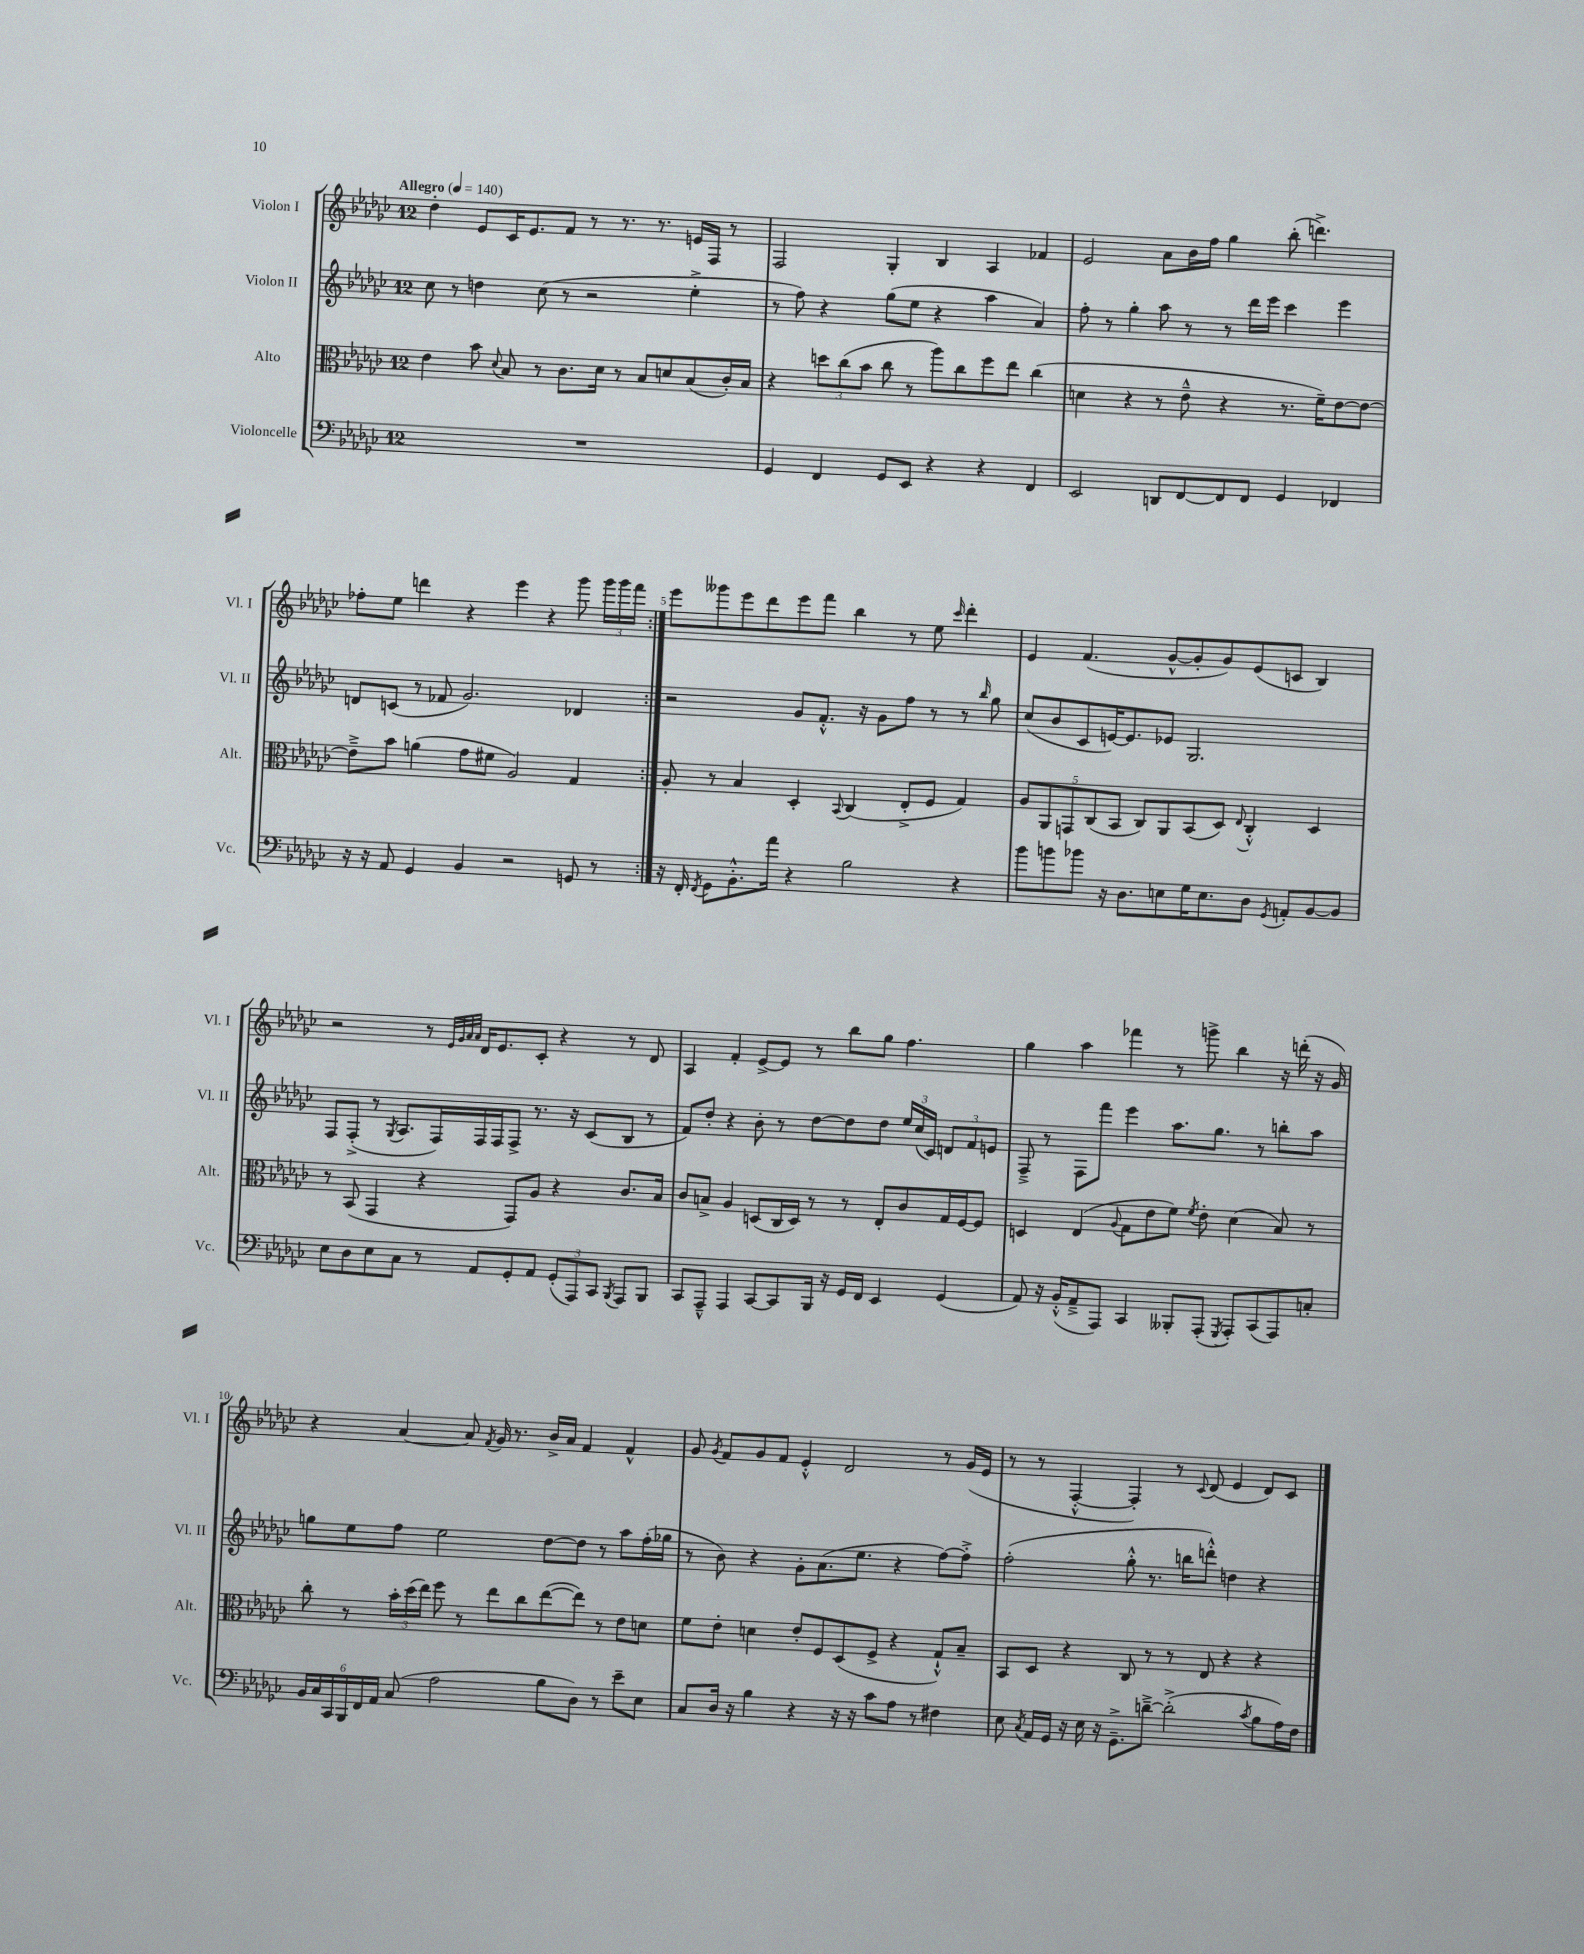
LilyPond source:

<<
\new StaffGroup <<
\new Staff = "s0" \with { instrumentName = "Violon I" shortInstrumentName = "Vl. I" } {
    \clef treble \key ges \major \once \override Staff.TimeSignature.style = #'single-digit \time 12/8 \tempo "Allegro" 4 = 140
    \autoBeamOff \repeat volta 2 { des''4-. ees'8[ ces'16 ees'8. f'8] r8 r8. r8. e'16[ f16] r8 |
    f2 ges4-. bes4 aes4 fes'4 |
    ees'2 aes'8[ bes'16 f''16] ges''4 bes''8-.( d'''4.->) |
    fes''8[-. ees''8] d'''4 r4 ees'''4 r4 ges'''8 \tuplet 3/2 { ges'''16[ ges'''16 f'''16] } | }
    ees'''8[ geses'''8 ees'''8 des'''8 ees'''8 f'''8] bes''4 r8 ees''8 \grace { ces'''16 } des'''4-. |
    ees'4 f'4.( ges'8[~-^ ges'8-. ges'8) ees'8( c'8] bes4) |
    r2 r8 \grace { ees'32[ ges'32 aes'32 aes'32] } des'16[ ees'8. ces'8]-. r4 r8 des'8 |
    aes4 f'4-. ees'8[~-> ees'8] r8 bes''8[ ges''8] f''4. |
    ges''4 aes''4 fes'''4 r8 g'''8-> bes''4 r16 d'''16-.( r16 ges'16) |
    r4 aes'4~ aes'8 \acciaccatura { f'8 } ges'16 r8. bes'16[-> aes'16] f'4 f'4-^ |
    ges'8 \acciaccatura { ges'8 } f'8[ ges'8 f'8] ees'4-.-^ des'2 r8 ges'16[( ees'16] |
    r8 r8 f4~-.-^ f4-.) r8 \appoggiatura { ces'8 } des'8( ees'4 des'8[) ces'8] \bar "|." |
}
\new Staff = "s1" \with { instrumentName = "Violon II" shortInstrumentName = "Vl. II" } {
    \clef treble \key ges \major \once \override Staff.TimeSignature.style = #'single-digit \time 12/8
    \autoBeamOff \repeat volta 2 { ces''8 r8 d''4 ces''8( r8 r2 ees''4-.-> |
    r8 f''8) r4 ges''8[( ees''8] r4 aes''4 aes'4) |
    f''8-. r8 ges''4-. aes''8 r8 r8 des'''16[ ees'''16] ces'''4 ees'''4 |
    d'8[ c'8]( r8 fes'8 ges'2.) des'4 | }
    r2 ges'8[ f'8.]-.-^ r16 ges'8[ f''8] r8 r8 \grace { bes''16 } ges''8 |
    ces''8[( bes'8 ces'8 e'16~) e'8. ees'8] ges2. |
    f8[ f8]-.->( r8 \acciaccatura { ges8 } aes8.[ f16) f16 f16 f8]-> r8. r16 ces'8[( bes8] r8 |
    f'8[) des''8]-. r4 bes'8-. r8 des''8[~ des''8 des''8] \tuplet 3/2 { ees''16[ ces''16( ces'16]) } \tuplet 3/2 { d'8[ f'8 e'8] } |
    f8---> r8 f8[ f'''8] ees'''4 aes''8.[ ges''8.] r8 b''8[-. aes''8] |
    g''8[ ees''8 f''8] ees''2 des''8[~ des''8] r8 aes''8[ f''16-.( ges''16] |
    r8 bes'8) r4 ges'8[-. aes'8.( ees''8.] r4 f''8[~) f''8]-.-> |
    f''2-.( ges''8-.-^ r8. b''16[ d'''8]-.-^) d''4 r4 \bar "|." |
}
\new Staff = "s2" \with { instrumentName = "Alto" shortInstrumentName = "Alt." } {
    \clef alto \key ges \major \once \override Staff.TimeSignature.style = #'single-digit \time 12/8
    \autoBeamOff \repeat volta 2 { ees'4 bes'8 \appoggiatura { des'8 } bes8 r8 ces'8.[ des'16] r8 bes8[ d'8 bes8( ces'16-.) bes16] |
    r4 \tuplet 3/2 { d''8[ ces''8( bes'8] } ces''8 r8 aes''8[) ces''8 f''8 ees''8] ces''4( |
    d'4 r4 r8 ees'8---^ r4 r8. f'16[--) ees'8~ ees'8]~ |
    ees'8[---> bes'8] a'4( ges'8[ fis'8] aes2) ges4 | }
    aes8-. r8 bes4 des4-. \appoggiatura { bes,8 } ces4( ees8[-.-> f8] ges4) |
    \tuplet 5/4 { aes8[ aes,8 g,8 ces8( bes,8] } ces8[) aes,8 bes,8( des8]) \appoggiatura { ees8 } ces4-.-^ des4 |
    r8 bes,8( ges,4 r4 ges,8[) aes8] r4 ces'8.[ bes16] |
    ces'8[ b8]-> aes4 d8[( ces16 d16]) r8 r8 ees8[-. ces'8 ges16 f16~ f8] |
    d4 ees4( \appoggiatura { aes8 } ges8[ ees'8 f'8]) \acciaccatura { f'8 } ees'8-. des'4( bes8) r8 |
    ces''8-. r8 \tuplet 3/2 { bes'16[-. des''16( ees''16]) } f''8 r8 ees''8[ ces''8 ees''8~( ees''8]) r8 ees'8[ d'8] |
    f'8[ ees'8]-. d'4 ees'8[-. f8 des8( f8]-> r4 ges8[-!-^) bes8]-- |
    bes,8[ des8] r4 ces8 r8 r8 ees8 r4 r4 \bar "|." |
}
\new Staff = "s3" \with { instrumentName = "Violoncelle" shortInstrumentName = "Vc." } {
    \clef bass \key ges \major \once \override Staff.TimeSignature.style = #'single-digit \time 12/8
    \autoBeamOff \repeat volta 2 { R1. |
    ges,4 f,4 ges,8[ ees,8] r4 r4 f,4 |
    ees,2 d,8[ f,8~ f,8 f,8] ges,4 fes,4 |
    r16 r16 aes,8 ges,4 bes,4 r2 g,8 r8 | }
    r16 f,16-. \acciaccatura { f,8 } ges,8[ bes,8.-.-^ aes'16] r4 bes2 r4 |
    bes'8[ b'8 bes'8] r16 des8.[ e8 ges16 e8. des8] \acciaccatura { ges,8 } a,8[-. bes,8~ bes,8] |
    ees8[ des8 ees8 ces8] r8 aes,8[ ges,8-. aes,8] \tuplet 3/2 { ges,8[-.( aes,,8) ces,8] } \acciaccatura { bes,,8 } aes,,8[ bes,,8] |
    ces,8[ aes,,8]---^ aes,,4 ces,8[~ ces,8 bes,,16] r16 ges,16[ f,16] ees,4 ges,4( |
    aes,8) r16 bes,16[-.-^( aes,8---> aes,,8]) ces,4 beses,,8[-. aes,,8]-.( \acciaccatura { ges,,8 } aes,,8[-.) ces,8( aes,,8) c8]-. |
    \tuplet 6/4 { bes,16[ ces16 ces,16 bes,,16 f,16 aes,16] } ces8( aes2 bes8[ des8]) r8 ees'8[-- ees8] |
    ces8[ des16] r16 bes4 r4 r16 r16 ces'8[ aes8] r8 fis4 |
    ees8 \acciaccatura { ces8 } aes,16[ ges,16] r16 ees16 r16 ges,8.[---> d'8]~---> d'2-.->( \acciaccatura { ces'8 } bes8[ aes16) f16] \bar "|." |
}
>>
>>
\layout { \context { \Score \override BarNumber.break-visibility = ##(#f #t #t) barNumberVisibility = #(every-nth-bar-number-visible 5) } }
